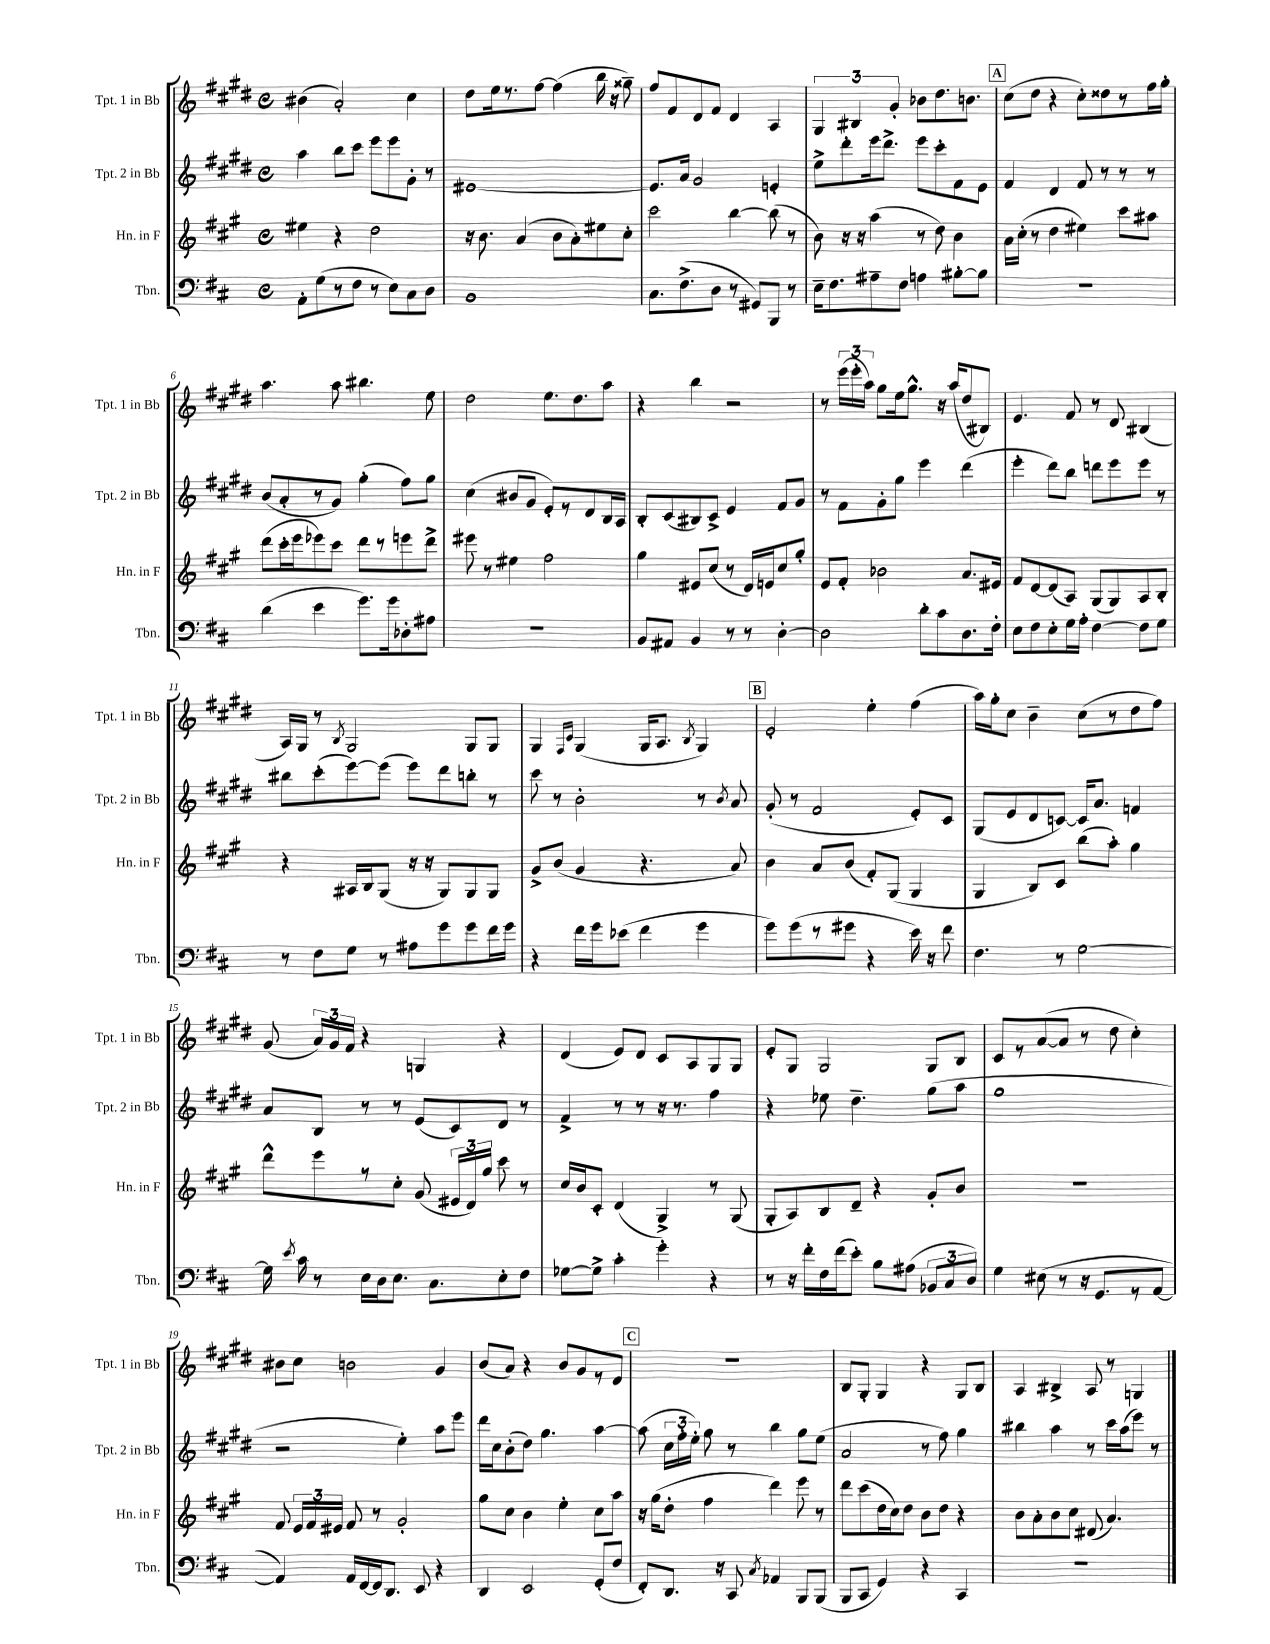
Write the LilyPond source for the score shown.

<<
\new StaffGroup <<
\new Staff = "s0" \with { instrumentName = "Tpt. 1 in Bb" shortInstrumentName = "Tpt. 1 in Bb" } {
    \clef treble \key e \major \defaultTimeSignature \time 4/4
    \autoBeamOff bis'4( a'2-.) cis''4 |
    dis''8[ e''16 r8. fis''8]~ fis''4( b''16 r16 gisis''8--) |
    fis''8[ fis'8 dis'8 fis'8] dis'4 a4 |
    \tuplet 3/2 { gis4 bis4 gis'4-. } bes'8[ dis''8. b'8.] |
    \mark \markup { \box "A" } cis''8[( dis''8] r4 cis''8[-.) disis''8 r8 fis''16 gis''16]-. |
    a''4. a''8 bis''4. e''8 |
    dis''2 e''8.[ dis''8. a''8] |
    r4 b''4 r2 |
    r8 \tuplet 3/2 { e'''16[( e'''16-. a''16]) } gis''8[ e''16 gis''8.]-^ r16 a''16[( dis''8 bis8]) |
    e'4. fis'8 r8 dis'8 bis4( |
    a16[) gis16] r8 \acciaccatura { b8 } gis2 gis8[ gis8] |
    gis4 \grace { fis16[ cis'16] } gis4( gis16[ a8.] \acciaccatura { b8 } gis4) |
    \mark \markup { \box "B" } e'2-. e''4-. fis''4( |
    a''16[) gis''16-. cis''8] b'4-- cis''8[( r8 dis''8 fis''8]) |
    gis'8( \tuplet 3/2 { a'16[) gis'16 fis'16] } r4 g4 r4 |
    dis'4( e'8[) dis'8] cis'8[ a8 gis8 gis8] |
    e'8[-. gis8] gis2 gis8[ b8] |
    cis'8[ r8 a'8~( a'8] r8 dis''8 cis''4-.) |
    bis'8[ cis''8] b'2 gis'4 |
    b'8[( a'8]) r4 b'8[ gis'8 r8 dis'8] |
    \mark \markup { \box "C" } R1 |
    b8[ gis8]-. gis4 r4 gis8[ b8] |
    a4 bis4-> a8 r8 g4 \bar "|." |
}
\new Staff = "s1" \with { instrumentName = "Tpt. 2 in Bb" shortInstrumentName = "Tpt. 2 in Bb" } {
    \clef treble \key e \major \defaultTimeSignature \time 4/4
    \autoBeamOff a''4 b''8[ cis'''8] e'''8[ e'''8 gis'8]-. r8 |
    eis'1~ |
    eis'8.[ a'16] gis'2 e'4-. |
    e''8[-> dis'''8-. e'''16 dis'''8.]-> e'''8[ cis'''8-. fis'8 e'8] |
    \mark \markup { \box "A" } fis'4 dis'4 fis'8 r8 r8 r8 |
    b'8[( a'8-. r8 gis'8]) gis''4-.( fis''8[) gis''8] |
    cis''4( bis'8[ gis'8] e'8[-.) r8 dis'8 b16 a16] |
    b8[-. cis'8( bis8) cis'8]-> e'4 fis'8[ gis'8] |
    r8 fis'8[ gis'8-. gis''8] e'''4 dis'''4( |
    e'''4-. dis'''8[) b''8] d'''8[ e'''8 e'''8] r8 |
    bis''8[ cis'''8-.( e'''8~) e'''8]( e'''8[) dis'''8 b''8]-. r8 |
    cis'''8 r8 b'2-. r8 \acciaccatura { b'8 } a'8 |
    \mark \markup { \box "B" } gis'8-.( r8 fis'2 e'8[-.) cis'8] |
    gis8[( e'8 dis'8 c'8]~) c'16[ a'8.] f'4 |
    a'8[ b8] r8 r8 e'8[( cis'8) dis'8] r8 |
    fis'4-> r8 r8 r16 r8. fis''4 |
    r4 ees''8 dis''4.-- gis''8[( a''8] |
    gis''1 |
    r2 e''4-.) a''8[ e'''8] |
    dis'''16[ cis''16 b'8-.( dis''8]) gis''4. a''4~ |
    \mark \markup { \box "C" } a''8( \tuplet 3/2 { cis''16[ fis''16-. e''16]-.) } gis''8 r8 b''4 gis''8[ e''8]( |
    a'2 r8 fis''8) gis''4 |
    bis''4 a''4 r8 cis'''16[ a''16( e'''8]) r8 \bar "|." |
}
\new Staff = "s2" \with { instrumentName = "Hn. in F" shortInstrumentName = "Hn. in F" } {
    \clef treble \key a \major \defaultTimeSignature \time 4/4
    \autoBeamOff eis''4 r4 d''2 |
    r16 b'8. a'4( b'8[ a'8-.) eis''8 cis''8]-. |
    cis'''2 b''4~ b''8( r8 |
    b'8) r16 r16 a''4( r8 d''8) b'4 |
    \mark \markup { \box "A" } a'16[ cis''16]-.( r8 d''4 eis''4) cis'''8[ ais''8] |
    d'''8[( cis'''16-. e'''16 ees'''8) cis'''8] d'''8[ r8 e'''8 d'''8]-> |
    eis'''8 r8 eis''4 fis''2 |
    gis''4 eis'8[ cis''8]( r8 d'16[) e'16 cis''8 gis''8]-. |
    e'8[ fis'8]-. bes'2 a'8.[ eis'16] |
    fis'8[ d'8~ d'8( a8]) gis8[( gis8) a8 b8]-. |
    r4 ais16[ b16 gis8]( r16 r16 gis8[) gis8 gis8] |
    gis'8[-> b'8]( gis'4 r4. a'8) |
    \mark \markup { \box "B" } b'4 a'8[ b'8]( fis'8[-.) gis8]( gis4 |
    gis4 b8[) cis'8] b''8[( a''8]-.) gis''4 |
    d'''8[-^ e'''8 r8 cis''8]-. gis'8( \tuplet 3/2 { eis'16[ d'16) gis''16] } cis'''8 r8 |
    cis''16[ b'16 cis'8]-. d'4( gis4->) r8 gis8( |
    gis8[-. a8) b8 d'8]-- r4 gis'8[-. b'8] |
    r1 |
    fis'8 \tuplet 3/2 { e'16[ fis'16 eis'16] } fis'8 r8 gis'2-. |
    gis''8[ cis''8] b'4 e''4-. cis''8[ a''8] |
    \mark \markup { \box "C" } r16 gis''16[( d''8]-. fis''4 d'''4) e'''8 r8 |
    d'''8[ cis'''8( d''16 cis''16) d''8] b'8[ d''8] r4 |
    b'8[ a'8-. b'8 cis''8] dis'8( a'4.) \bar "|." |
}
\new Staff = "s3" \with { instrumentName = "Tbn." shortInstrumentName = "Tbn." } {
    \clef bass \key d \major \defaultTimeSignature \time 4/4
    \autoBeamOff a,8[-. g8( r8 fis8] r8 e8[) cis8 d8] |
    b,1 |
    cis8.[ fis8.->( d8] r8 gis,8[) b,,8] r8 |
    e16[-- fis8. ais8-- fis8] a4 bis8[~-. bis8] |
    \mark \markup { \box "A" } R1 |
    d'4( e'4 g'8.[) g'16 des8-. ais8] |
    R1 |
    b,8[ ais,8] b,4 r8 r8 d4~-. |
    d2 d'8[-. cis'8 d8. fis16]-. |
    e8[ fis8 e8-. g16 a16]-. fis4~ fis8[ g8] |
    r8 fis8[ g8] r8 ais8[ g'8 g'8 fis'16 g'16] |
    r4 fis'16[ g'16 ees'8]( fis'4 g'4 |
    \mark \markup { \box "B" } g'8[) g'8( r8 gis'8] r4 e'16) r16 fis'8 |
    fis4. r8 g2~ |
    g16 \acciaccatura { e'8 } cis'16 r8 e16[ d16 e8.] cis8.[ e8-. fis8] |
    ges8[~ ges8]-> cis'4-. g'4-. r4 |
    r8 r16 fis'16[-. fis16 fis'16( e'8]-.) b8[ ais8]( \tuplet 3/2 { bes,8[ cis8 d8]) } |
    g4 eis8( r8 r16 g,8.[ r8 a,8]~ |
    a,4) a,16[ fis,16~ fis,16 d,8.] e,8 r4 |
    d,4 e,2 g,8[-.( fis8] |
    \mark \markup { \box "C" } fis,8[-.) d,8.] r16 cis,8 \acciaccatura { cis8 } aes,4 b,,8[ b,,8]( |
    b,,8[ cis,8] g,4) r4 cis,4 |
    R1 \bar "|." |
}
>>
>>
